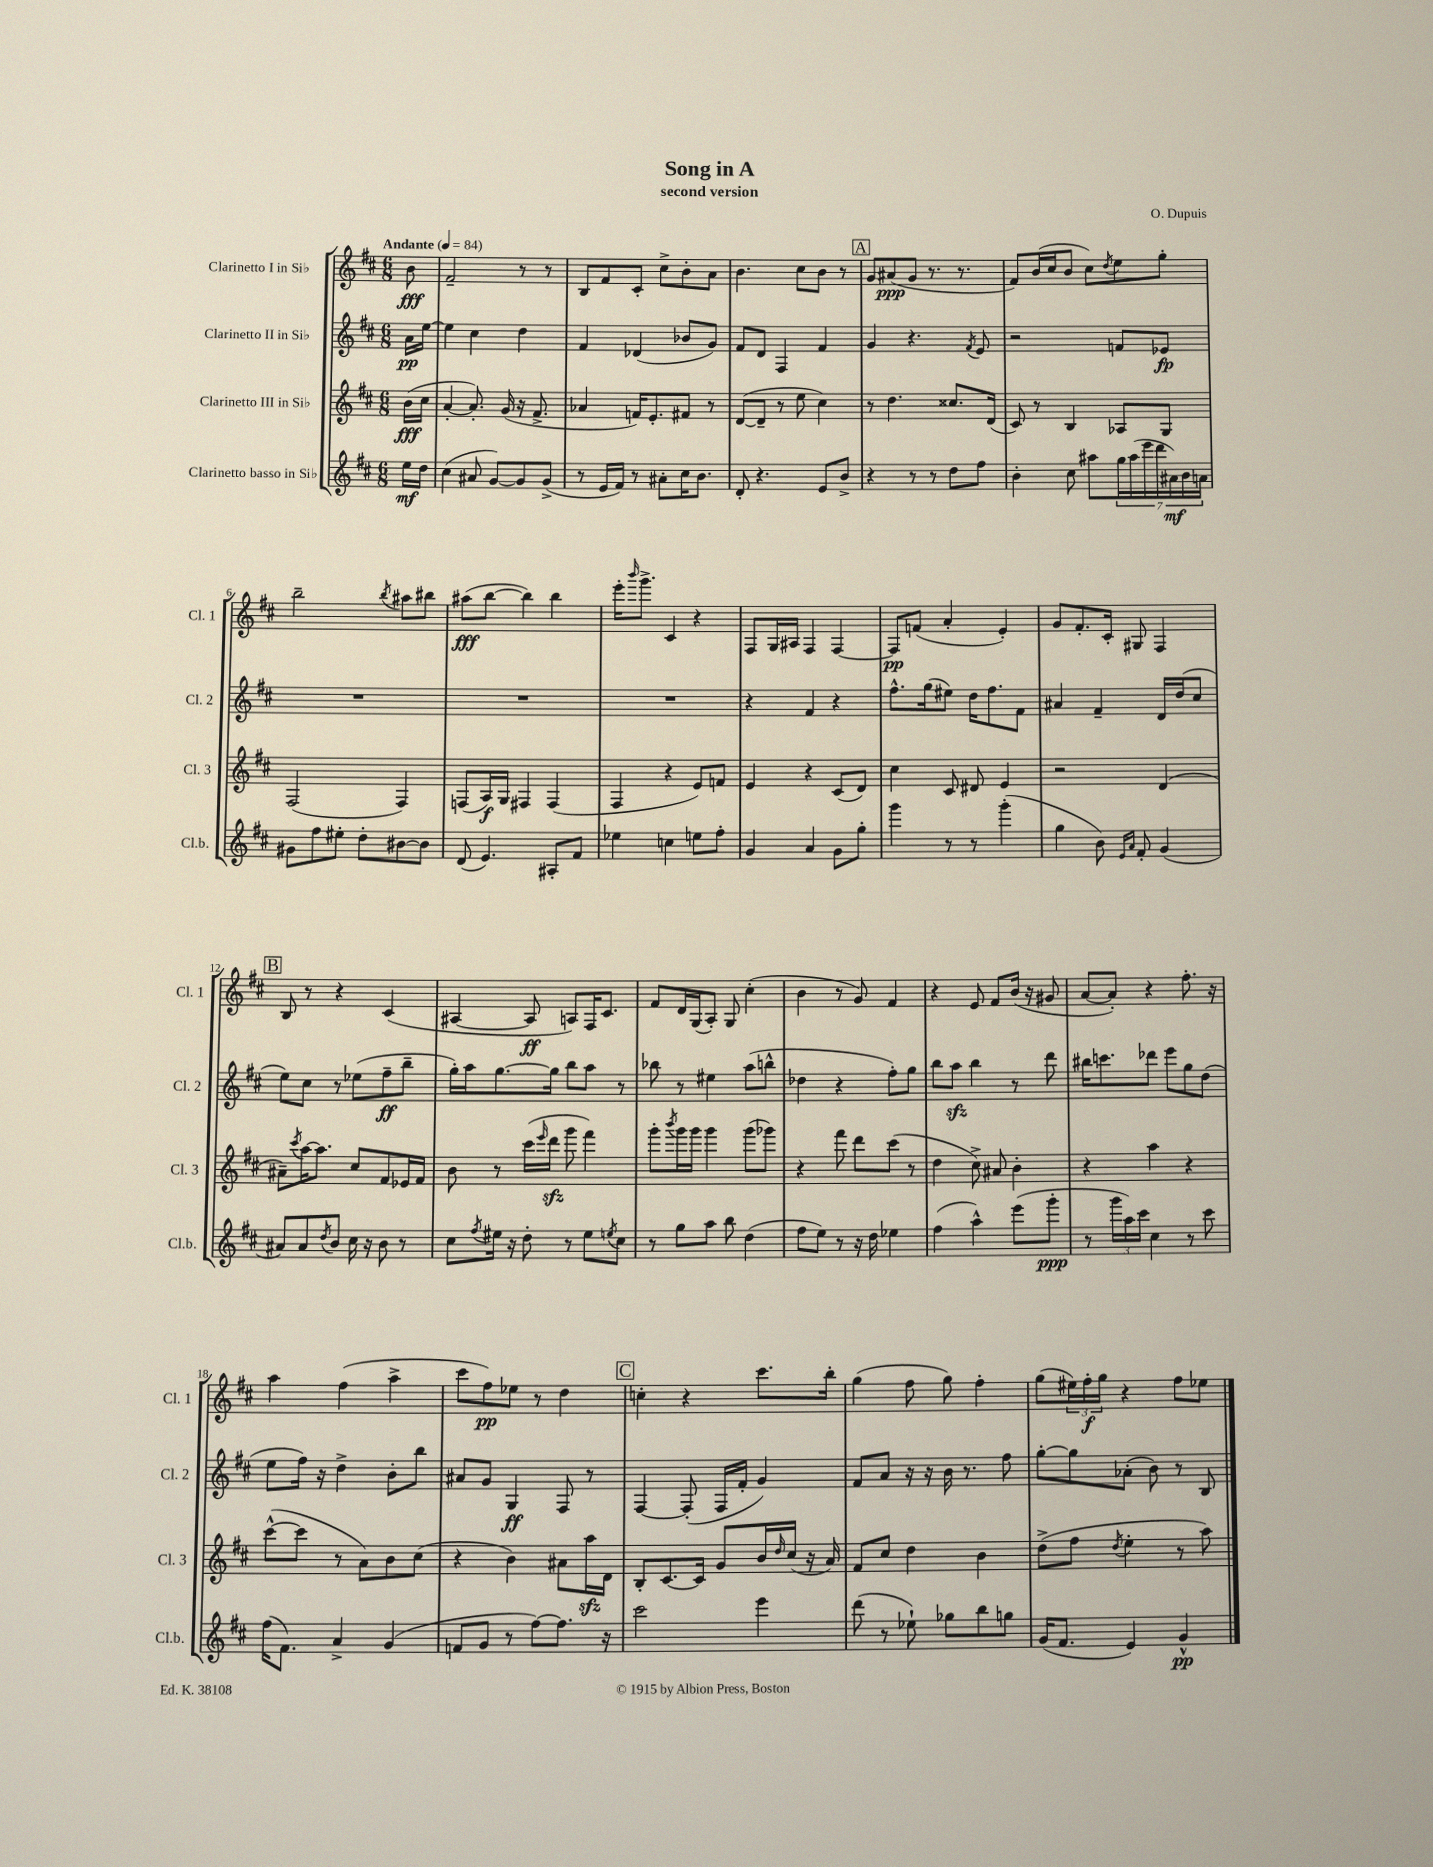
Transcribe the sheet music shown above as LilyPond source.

\header { title = "Song in A" composer = "O. Dupuis" subtitle = "second version" }
<<
\new StaffGroup <<
\new Staff = "s0" \with { instrumentName = "Clarinetto I in Sib" shortInstrumentName = "Cl. 1" } {
    \clef treble \key d \major \numericTimeSignature \time 6/8 \partial 8 \tempo "Andante" 4 = 84
    b'8\fff |
    fis'2-- r8 r8 |
    b8 fis'8 cis'8-. cis''8-> b'8-. a'8 |
    b'4. cis''8 b'8 r8 |
    \mark \markup { \box "A" } g'8 ais'8\ppp( g'8 r8. r8. |
    fis'8) b'16( cis''16 b'8 cis''8) \acciaccatura { d''8 } e''8 g''8-. |
    b''2-- \acciaccatura { b''8 } ais''8 bis''8 |
    ais''8\fff( b''8~ b''4) b''4 |
    e'''16-. \grace { b'''16 } g'''8.-> cis'4 r4 |
    fis8 g16 ais16 fis4 fis4~ |
    fis8\pp f'8( a'4-. e'4-.) |
    g'8 fis'8.-. cis'16-. gis8 fis4 |
    \mark \markup { \box "B" } b8 r8 r4 cis'4( |
    ais4~ ais8\ff a8) fis16 cis'8. |
    fis'8 d'16 g16( a8-.) g8 cis''4-.( |
    b'4 r8 g'8) fis'4 |
    r4 e'8 fis'8 b'16( r16 gis'8 |
    a'8~ a'8-.) r4 fis''8.-. r16 |
    a''4 fis''4( a''4-> |
    cis'''8 fis''8\pp) ees''8 r8 d''4 |
    \mark \markup { \box "C" } c''4-. r4 cis'''8. b''16-. |
    g''4( fis''8 g''8) fis''4-. |
    g''8( \tuplet 3/2 { eis''16) fis''16-.\f g''16 } r4 fis''8 ees''8 \bar "|." |
}
\new Staff = "s1" \with { instrumentName = "Clarinetto II in Sib" shortInstrumentName = "Cl. 2" } {
    \clef treble \key d \major \numericTimeSignature \time 6/8 \partial 8
    a'16\pp e''16~ |
    e''4 cis''4 d''4 |
    fis'4 des'4( bes'8 g'8) |
    fis'8 d'8 fis4 fis'4 |
    \mark \markup { \box "A" } g'4 r4. \acciaccatura { fis'8 } e'8 |
    r2 f'8 ees'8\fp |
    R2. |
    R2. |
    R2. |
    r4 fis'4 r4 |
    fis''8.-^ g''16( eis''8) d''16 fis''8. fis'8 |
    ais'4 fis'4-- d'16 d''16( cis''8 |
    \mark \markup { \box "B" } e''8) cis''8 r8 ees''8( fis''8--\ff b''8-- |
    g''16-.) a''16 g''8.~ g''16 b''8 a''8 r8 |
    bes''8 r8 eis''4 a''8( b''8-^ |
    des''4 r4 fis''8-.) g''8 |
    b''8 a''8\sfz b''4 r8 d'''8 |
    bis''16 c'''8. des'''8 e'''8 g''8 d''8( |
    e''8 fis''16) r16 d''4-> b'8-. b''8 |
    ais'8 g'8 g4\ff fis8 r8 |
    \mark \markup { \box "C" } fis4~ fis8-.( fis16 fis'16-. g'4) |
    fis'8 a'8 r16 r16 b'16 r8. fis''8 |
    g''8~-. g''8 aes'8-.( b'8) r8 b8 \bar "|." |
}
\new Staff = "s2" \with { instrumentName = "Clarinetto III in Sib" shortInstrumentName = "Cl. 3" } {
    \clef treble \key d \major \numericTimeSignature \time 6/8 \partial 8
    b'16\fff( cis''16 |
    a'4~-. a'8.-.) g'16( r16 fis'8.-> |
    aes'4 f'16) e'8.-. fis'8 r8 |
    d'8~( d'8-- r8 e''8 cis''4) |
    \mark \markup { \box "A" } r8 d''4. cisis''8. d'16( |
    cis'8) r8 b4 aes8 g8 |
    fis2( fis4) |
    f8( a16\f) g16 fis4 fis4( |
    fis4 r4 e'8) f'8 |
    e'4 r4 cis'8( d'8) |
    cis''4 cis'8 dis'8 e'4 |
    r2 d'4( |
    \mark \markup { \box "B" } ais'8--) \acciaccatura { cis'''8 } a''16~ a''8. cis''8 fis'8 ees'16 fis'16 |
    b'8 r8 cis'''16( \grace { e'''16 } d'''16\sfz g'''8 fis'''4) |
    g'''8-. \acciaccatura { b'''8 } g'''16 g'''16 g'''4 g'''8( ges'''8) |
    r4 fis'''8 d'''8 cis'''8( r8 |
    d''4 cis''8->) ais'8 b'4-. |
    r4 a''4 r4 |
    cis'''8~-^( cis'''8 r8 a'8) b'8 cis''8( |
    r4 b'4) ais'8 a''16\sfz d'16 |
    \mark \markup { \box "C" } b8-. cis'8.~ cis'16 g'8 b'16 \grace { d''16 } cis''16( r16 a'16) |
    fis'8 cis''8 d''4 b'4 |
    d''8->( fis''8 \acciaccatura { d''8 } e''4-. r8 a''8) \bar "|." |
}
\new Staff = "s3" \with { instrumentName = "Clarinetto basso in Sib" shortInstrumentName = "Cl.b." } {
    \clef treble \key d \major \numericTimeSignature \time 6/8 \partial 8
    e''16\mf d''16 |
    cis''4( ais'8 g'8~) g'8 g'8->( |
    r8 e'16 fis'16) r8 ais'8-. cis''16 b'8. |
    d'8-. r4. e'8 b'8-> |
    \mark \markup { \box "A" } r4 r8 r8 d''8 fis''8 |
    b'4-. cis''8 ais''8 \tuplet 7/4 { g''16 ais''16( e'''16 d'''16 ais'16\mf) b'16 a'16 } |
    gis'8 fis''8 eis''8-. d''8-. bis'8~ bis'8 |
    d'8( e'4.) ais8-. fis'8 |
    ees''4 c''4 e''8 fis''8-. |
    g'4 a'4 g'8 g''8-. |
    g'''4 r8 r8 g'''4-.( |
    g''4 b'8) \grace { e'16 a'16 } fis'8-. g'4( |
    \mark \markup { \box "B" } ais'8) ais'8 \acciaccatura { d''8 } b'8 cis''16 r16 b'8 r8 |
    cis''8 \acciaccatura { fis''8 } eis''16 r16 d''8-. r8 eis''8 \acciaccatura { e''8 } cis''8 |
    r8 g''8 a''8 b''8 d''4( |
    fis''8 e''8) r8 r16 d''16 ees''4 |
    fis''4( a''4-^) e'''8( g'''8-.\ppp |
    r8 \tuplet 3/2 { g'''16 a''16) cis'''16 } cis''4 r8 cis'''8 |
    fis''16( fis'8.) a'4-> g'4( |
    f'8 g'8 r8 fis''8~) fis''8. r16 |
    \mark \markup { \box "C" } cis'''2 e'''4 |
    d'''8( r8 ees''8-!) ges''8 b''8 g''8 |
    g'16( fis'8. e'4) g'4-^\pp \bar "|." |
}
>>
>>
